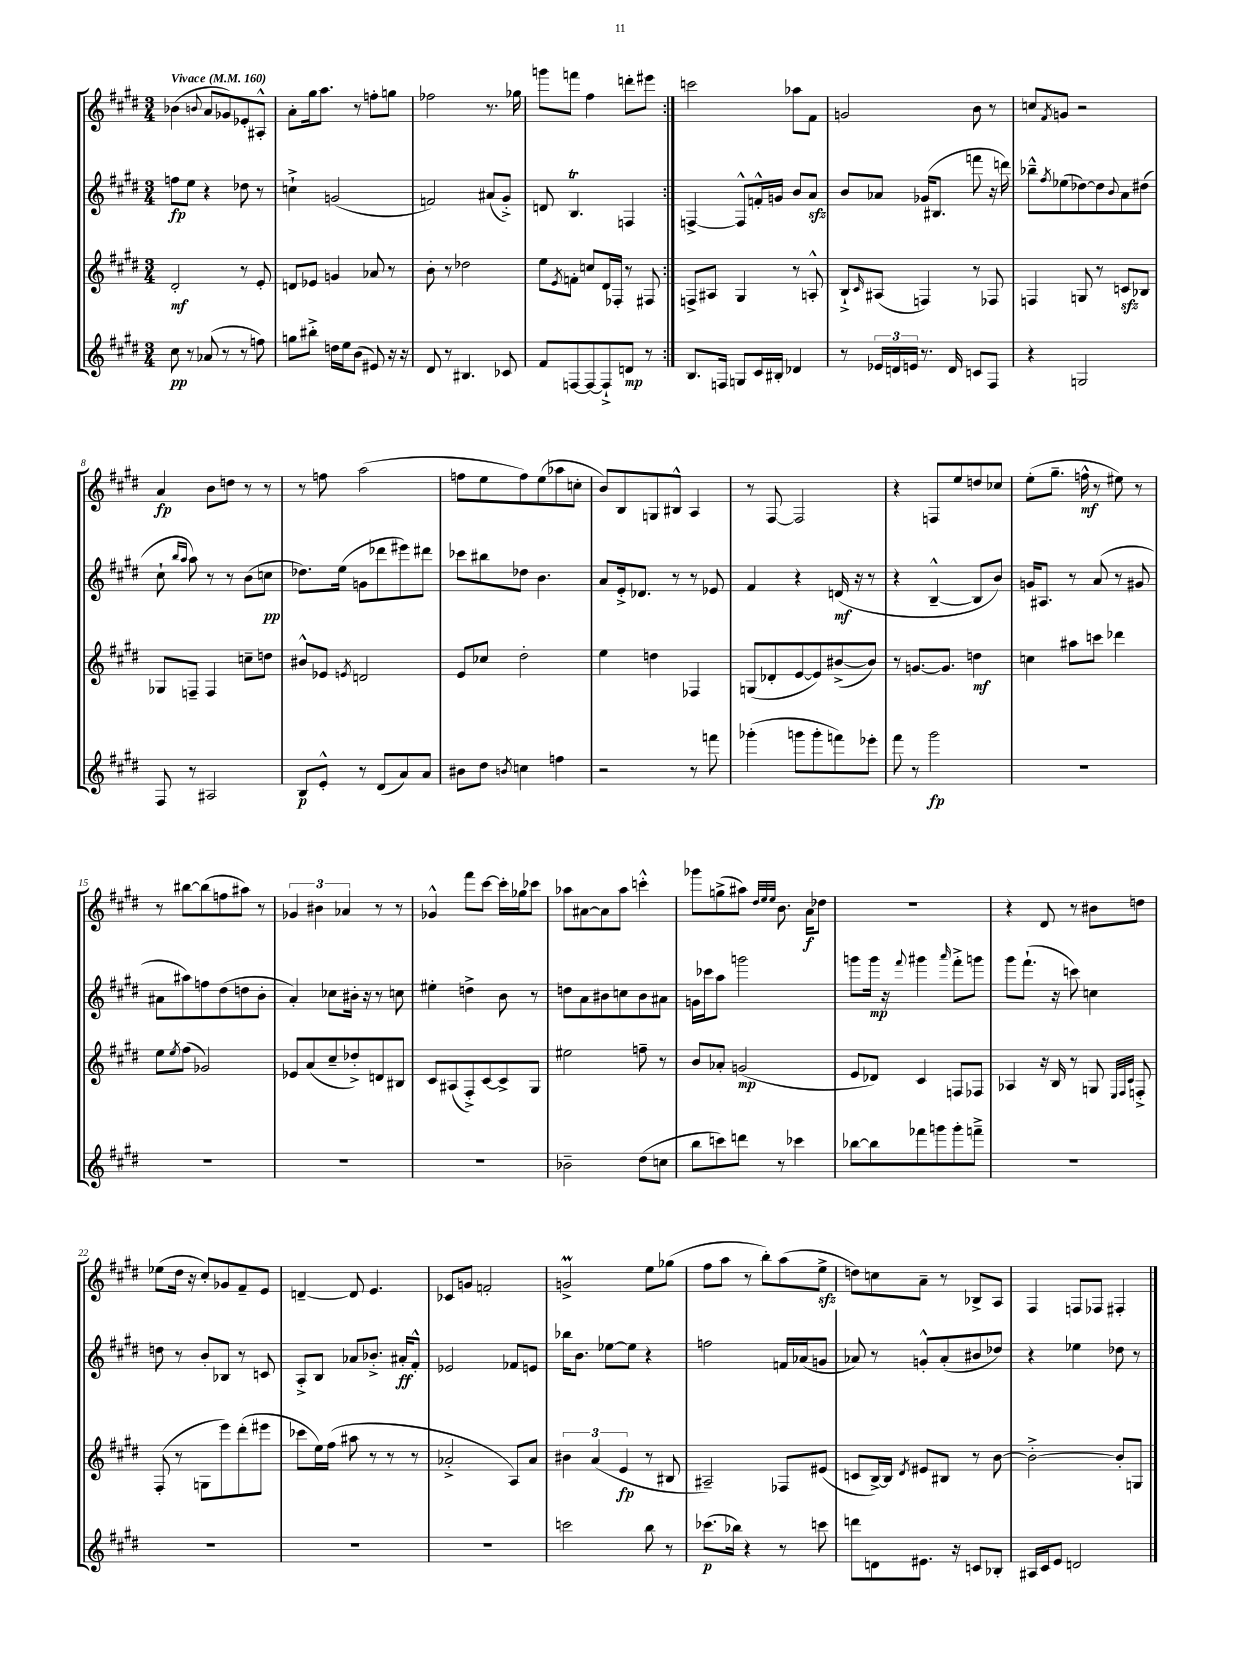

**kern	**kern	**kern	**kern
*staff4	*staff3	*staff2	*staff1
*clefG2	*clefG2	*clefG2	*clefG2
*k[f#c#g#d#]	*k[f#c#g#d#]	*k[f#c#g#d#]	*k[f#c#g#d#]
*M3/4	*M3/4	*M3/4	*M3/4
*MM160	*MM160	*MM160	*MM160
8cc#	2d#'	8ff	(4b-
8r	.	8ee	.
.	.	.	8qqb
(8a-	.	4r	8a
8r	.	.	8g-)
8r	8r	8dd-	8e-'
8ff)	8e'	8r	8A#'^^
=	=	=	=
8gg	8d	4cc`^	8a'
8bb#'^	8e-	.	16gg#
.	.	.	8.aa
16dd	4g	(2g	.
16ee	.	.	.
(8b	.	.	8r
8e#)	8a-	.	8ff'
16r	8r	.	8gg
16r	.	.	.
=	=	=	=
8d#	8b'	2f)	2ff-
8r	8r	.	.
4.B#	2dd-	.	.
.	.	(8a#	8.r
8c-	.	8g#'^)	.
.	.	.	16gg-
=	=	=	=
8f#	8ee	8d	8ggg
.	8qe	.	.
[8F	8f'	4.B	8fff
8F_	8cc	.	4ff#
8F`^]	16d#	.	.
.	16F-'	.	.
8d	8r	4F	8ddd'
8r	8F#	.	8eee#
=:|!	=:|!	=:|!	=:|!
8.B	8F^	[4F^	2ccc
.	8A#	.	.
16F	.	.	.
8G	4G#	8F^^]	.
16c#	.	16f'^^	.
16B#'	.	16g	.
4d-	8r	8b	8aa-
.	8A'^^	8a	8f#
=	=	=	=
8r	8B`^	8b	2g
.	16qqc#	.	.
24e-	(8A#	8a-	.
24d	.	.	.
24e	.	.	.
8.r	4F)	(16g-	.
.	.	8.B#	.
16d	.	.	.
8c	8r	8fff	8b
8F#	8F-	16r	8r
.	.	16ddd)	.
=	=	=	=
4r	4F	8bb-~^^	8cc
.	.	8qff#	8qf#
.	.	(8ee-	8g
2G	8G	[8dd-)	2r
.	8r	8dd-]	.
.	.	8qqb	.
.	8c	8a	.
.	8B-	(8dd#	.
=	=	=	=
8F#	8G-	8cc#`	4a
.	.	16qqbb	.
.	.	16qqaa	.
8r	8F~	8aa)	.
2A#	4F	8r	8b
.	.	8r	8dd
.	8cc~	(8b	8r
.	8dd	8cc	8r
=	=	=	=
8B	8b#^^	8.dd-)	8r
8e'^^	8e-	.	8ff
.	.	(16ee	.
.	8qe	.	.
8r	2d	8g	(2aa
(8d#	.	8ddd-	.
8a)	.	8eee#)	.
8a	.	8ddd#	.
=	=	=	=
8b#	8e	8ccc-	8ff
8dd#	8cc-	8bb#	8ee
8qb	.	.	.
4cc	2dd#'	8dd-	8ff)
.	.	4.b	(8ee
4ff	.	.	8aa-
.	.	.	8cc'
=	=	=	=
2r	4ee	8a	8b)
.	.	16e'^	8B
.	.	8.d-	.
.	4dd	.	8G
.	.	8r	8B#^^
8r	4F-	8r	4A
8fff	.	8e-	.
=	=	=	=
(4ggg-'	(8G	4f#	8r
.	8d-'	.	[8F#
8ggg	[8e	4r	2F#]
8ggg'	8e])	.	.
8fff)	([8b#^	(16d	.
.	.	16r	.
8eee-'	8b#])	8r	.
=	=	=	=
8fff#	8r	4r	4r
8r	[8.g	.	.
2ggg#	.	[4B~^^	8F
.	8.g]	.	.
.	.	.	8ee
.	4dd	8B]	8dd
.	.	8b)	8cc-
=	=	=	=
2.r	4cc	16g	(8ee'
.	.	8.A#	.
.	.	.	8.gg#~
.	8aa#	8r	.
.	.	.	16ff^^
.	8ccc	(8a	8r
.	4ddd-	8r	8ee#)
.	.	8g#	8r
=	=	=	=
2.r	8ee	8a#	8r
.	8qee	.	.
.	(8ff#	8aa#)	[8bb#
.	2g-)	8ff	(8bb#]
.	.	(8dd#	8ff
.	.	8dd	8aa#)
.	.	8b'	8r
=	=	=	=
2.r	8e-	4a')	6g-
.	(8a	.	.
.	.	.	6b#
.	8cc#~	8cc-	.
.	.	.	6a-
.	8dd-'^)	16b#'	.
.	.	16r	.
.	8d	8r	8r
.	8B#	8cc	8r
=	=	=	=
2.r	8c#	4ee#'	4g-^^
.	(8A#	.	.
.	8F#'^)	4dd^	8fff#
.	[8c#	.	[8ccc#
.	8c#^]	8b	16ccc#']
.	.	.	16gg-
.	8G#	8r	8ccc-
=	=	=	=
2b-~	2ee#	8dd	8aa-
.	.	8a	[8a#
.	.	8b#	8a#]
.	.	8cc	8aa-
(8dd#	8ff~	8b#	4ccc'^^
8cc	8r	8a#	.
=	=	=	=
8bb	8b	16g	8ggg-
.	.	16ccc-	.
8ccc)	8a-'	8aa	(8gg^
8ddd	(2g	2ggg	8aa#)
.	.	.	32qqdd#
.	.	.	32qqee
.	.	.	32qqee
8r	.	.	8.b
4ccc-	.	.	.
.	.	.	16a
.	.	.	8dd-
=	=	=	=
[8bb-	8e	8ggg	2.r
8bb-]	8d-)	16ggg	.
.	.	16r	.
.	.	8qqfff#	.
8fff-	4c#	4ggg#	.
8ggg	.	.	.
.	.	16qqaaa	.
8ggg'	8F	8fff#'^	.
8fff~^	8F-	8ggg	.
=	=	=	=
2.r	4A-	8ggg#	4r
.	.	(8.fff#`	.
.	16r	.	8d#
.	16B	16r	.
.	8r	8ccc)	8r
.	8G	4cc	8b#
.	32qqE	.	.
.	32qqF#	.	.
.	32qqc#	.	.
.	8F'^	.	8dd
=	=	=	=
2.r	(8F#'	8dd	(8ee-
.	8r	8r	16dd#
.	.	.	16r
.	8G	8b'	8cc#')
.	8eee)	8B-	8g-
.	(8ddd#'	8r	8f#~
.	8eee#	8c	8e
=	=	=	=
2.r	8ccc-	8A'^	[4d~
.	16ee)	8B	.
.	(16ff#	.	.
.	8aa#	8a-	8d]
.	8r	8.b-'^	4.e
.	8r	.	.
.	.	16a#'	.
.	8r	8f#'^^	.
=	=	=	=
2.r	2a-'^	2e-	8c-
.	.	.	8g
.	.	.	2f'
.	8A)	8f-	.
.	8a-	8e	.
=	=	=	=
2ccc	6b#	16bb-	2g^
.	.	8.b	.
.	(6a	.	.
.	.	[8ee-	.
.	6e	.	.
.	.	8ee-]	.
8bb	8r	4r	8ee
8r	8B#	.	(8gg-
=	=	=	=
(8.ccc-	2A#~)	2ff	8ff#
.	.	.	8aa
16bb-)	.	.	.
4r	.	.	8r
.	.	.	8bb')
8r	8F-	16f	(8aa
.	.	(16a-	.
8ccc	(8e#	8g	8ee^
=	=	=	=
8ddd	8c	8a-)	8dd)
8d	[16B^)	8r	8cc
.	16B]	.	.
.	8qd#	.	.
8.e#	8e#	8g'^^	8a~
.	8B#	(8a-'	8r
16r	.	.	.
8c	8r	8b#	8B-^
8B-'	[8b	8dd-)	8A
=	=	=	=
16A#	2b'^_	4r	4F#
16c#	.	.	.
8e	.	.	.
2d	.	4ee-	8F
.	.	.	8F-
.	8b']	8dd-	4F#'
.	8G	8r	.
==	==	==	==
*-	*-	*-	*-
